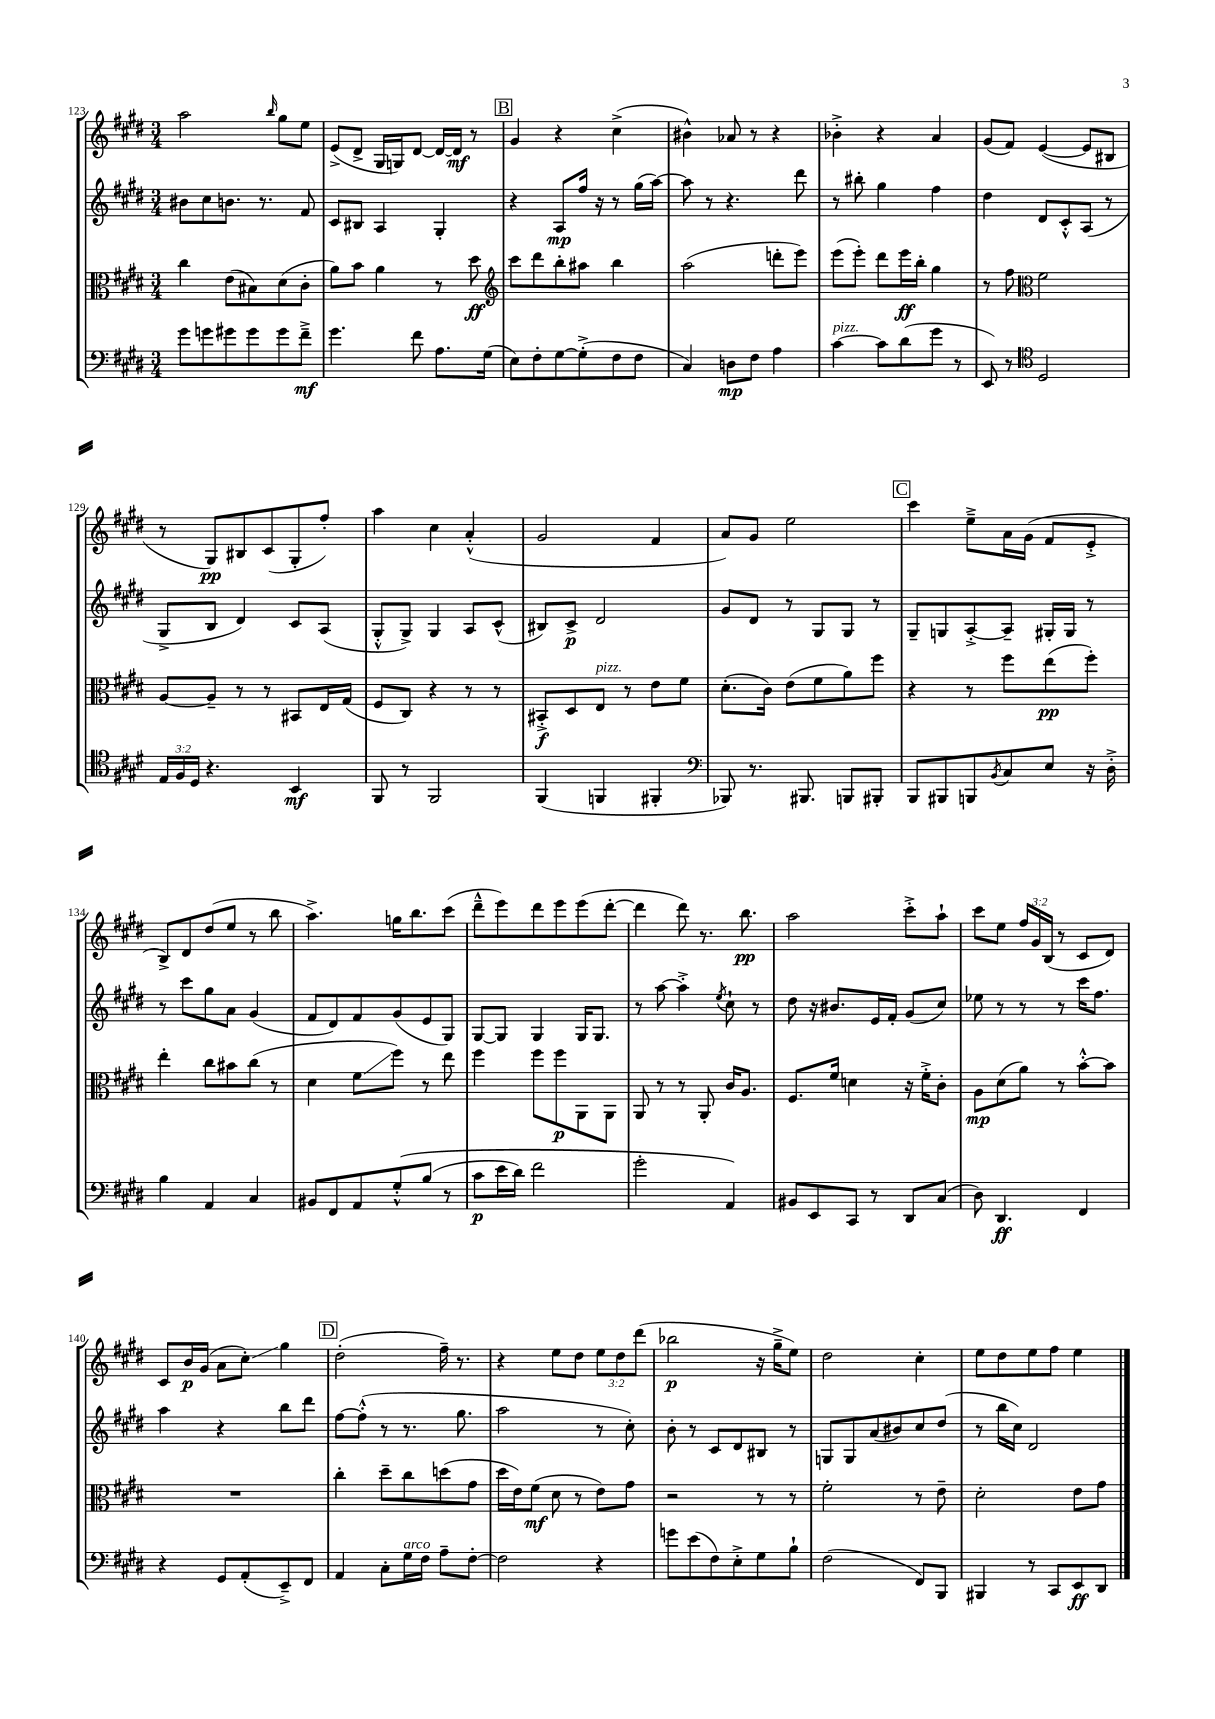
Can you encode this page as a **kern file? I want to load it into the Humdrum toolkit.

**kern	**kern	**kern	**kern
*staff4	*staff3	*staff2	*staff1
*clefF4	*clefC3	*clefG2	*clefG2
*k[f#c#g#d#]	*k[f#c#g#d#]	*k[f#c#g#d#]	*k[f#c#g#d#]
*M3/4	*M3/4	*M3/4	*M3/4
8g#	4cc#	8b#	2aa
8g	.	8cc#	.
8g#	(8e	8.b	.
8g#	8B#)	.	.
.	.	8.r	.
.	.	.	16qqbb
8g#	(8d#	.	8gg#
8f#~^	8c#'	8f#	8ee
=	=	=	=
4.g#	8a)	8c#	(8e^
.	8b	8B#	8d#^
.	4a	4A	16G#
.	.	.	16G)
8f#	.	.	[8d#
8.A	8r	4G#'	16d#_
.	.	.	16d#]
.	8dd#	.	8r
(16G#	.	.	.
=	=	=	=
*	*clefG2	*	*
8E)	8ccc#	4r	4g#
8F#'	8ddd#	.	.
[8G#	8bb'	8A	4r
(8G#'^]	8aa#	16ff#	.
.	.	16r	.
8F#	4bb	8r	(4cc#^
8F#	.	(16gg#	.
.	.	[16aa)	.
=	=	=	=
4C#)	(2aa	8aa]	4b#^^)
.	.	8r	.
8D	.	4.r	8a-
8F#	.	.	8r
4A	8ddd'	.	4r
.	8eee)	8ddd#	.
=	=	=	=
[4c#	(8eee	8r	4b-'^
.	8eee')	8bb#'	.
8c#]	8ddd#	4gg#	4r
(8d#	16eee	.	.
.	16bb'	.	.
8g#	4gg#	4ff#	4a
8r	.	.	.
=	=	=	=
8EE)	8r	4dd#	(8g#
8r	8ff#	.	8f#)
*clefC4	*clefC3	*	*
2D#	2f#	8d#	([4e
.	.	8c#'^^	.
.	.	(8A	8e]
.	.	8r	8B#
=	=	=	=
24E	[8A	8G#^	8r
24F#	.	.	.
24D#	.	.	.
4.r	8A~]	8B	8G#)
.	8r	4d#)	8B#
.	8r	.	(8c#
4BB	8BB#	8c#	8G#'
.	16E	(8A	8ff#')
.	(16G#	.	.
=	=	=	=
8FF#	8F#	8G#'^^	4aa
8r	8C#)	8G#^)	.
2FF#	4r	4G#	4cc#
.	8r	8A	(4a'^^
.	8r	(8c#^^	.
=	=	=	=
(4FF#	8BB#'^	8B#)	2g#
.	8D#	8c#^	.
4FF	8E	2d#	.
.	8r	.	.
4FF#'	8e	.	4f#
.	8f#	.	.
=	=	=	=
*clefF4	*	*	*
8BBB-)	(8.d#'	8g#	8a)
8.r	.	8d#	8g#
.	16c#)	.	.
.	(8e	8r	2ee
8.BBB#	.	.	.
.	8f#	8G#	.
8BBB	8a)	8G#	.
8BBB#'	8ff#	8r	.
=	=	=	=
8BBB	4r	8G#~	4ccc#
8BBB#	.	8G	.
8BBB	8r	[8A'^	8ee~^
8qBB	.	.	.
8C#	8ff#	8A~]	16a
.	.	.	(16g#
8E	(8ee	16G#'	8f#
.	.	16G#	.
16r	8ff#')	8r	8e'^
16D#'^	.	.	.
=	=	=	=
4B	4ee'	8r	8B^)
.	.	8ccc#	8d#
4AA	8cc#	8gg#	(8dd#
.	8b#	8a	8ee
4C#	(8cc#	(4g#	8r
.	8r	.	8bb
=	=	=	=
8BB#	4d#	8f#	4.aa^)
8FF#	.	8d#)	.
8AA	8f#	8f#	.
&(8G#'^^	8ff#)	(8g#	16gg
.	.	.	8.bb
(8B	8r	8e	.
8r	8ee	8G#)	(8ccc#
=	=	=	=
8c#	4ff#	[8G#	8ddd#~^^
16e	.	8G#]	8eee)
16d#)	.	.	.
2f#	8ff#	4G#	8ddd#
.	8ff#	.	8eee
.	8AA	16G#	(8eee
.	.	8.G#	.
.	8AA	.	[8ddd#'
=	=	=	=
2g#'	8AA	8r	4ddd#]
.	8r	[8aa	.
.	8r	4aa'^]	8ddd#)
.	8AA'	.	8.r
.	.	8qee	.
4AA&)	16c#	8cc#`	.
.	8.A	.	8.bb
.	.	8r	.
=	=	=	=
8BB#	8.F#	8dd#	2aa
8EE	.	16r	.
.	16f#	8.b#	.
8CC#	4d	.	.
8r	.	16e	.
.	.	16f#'	.
8DD#	16r	(8g#	8ccc#'^
.	16f#'^	.	.
(8C#	8c#'	8cc#)	8aa`
=	=	=	=
8D#)	8A	8ee-	8ccc#
4.DD#	(8d#	8r	8ee
.	8a)	8r	24ff#
.	.	.	24g#
.	.	.	(24B
.	8r	8r	8r
4FF#	[8b'^^	16ccc#	8c#
.	.	8.ff#	.
.	8b]	.	8d#)
=	=	=	=
4r	2.r	4aa	8c#
.	.	.	16b
.	.	.	(16g#
8GG#	.	4r	8a
(8AA'	.	.	8cc#')
8EE~^)	.	8bb	4gg#
8FF#	.	8ddd#	.
=	=	=	=
4AA	4cc#'	[8ff#	(2dd#'
.	.	(8ff#'^^]	.
8C#'	8dd#~	8r	.
16G#	8cc#	8.r	.
16F#	.	.	.
8A~	(8dd	.	16ff#~)
.	.	8.gg#	8.r
[8F#'	8g#	.	.
=	=	=	=
2F#]	16dd#	2aa	4r
.	16e)	.	.
.	(8f#	.	.
.	8d#	.	8ee
.	8r	.	8dd#
4r	8e)	8r	12ee
.	.	.	12dd#
.	8g#	8cc#')	.
.	.	.	(12ddd#
=	=	=	=
8g	2r	8b'	2bb-
(8e	.	8r	.
8F#)	.	8c#	.
8E'^	.	8d#	.
8G#	8r	8B#	16r
.	.	.	16gg#~^
8B`	8r	8r	8ee)
=	=	=	=
(2F#	2f#'	8G	2dd#
.	.	8G	.
.	.	(8a	.
.	.	8b#)	.
8FF#)	8r	8cc#	4cc#'
8BBB	8e~	(8dd#	.
=	=	=	=
4BBB#	2d#'	8r	8ee
.	.	16bb	8dd#
.	.	16cc#)	.
8r	.	2d#	8ee
8CC#	.	.	8ff#
8EE	8e	.	4ee
8DD#	8g#	.	.
==	==	==	==
*-	*-	*-	*-
